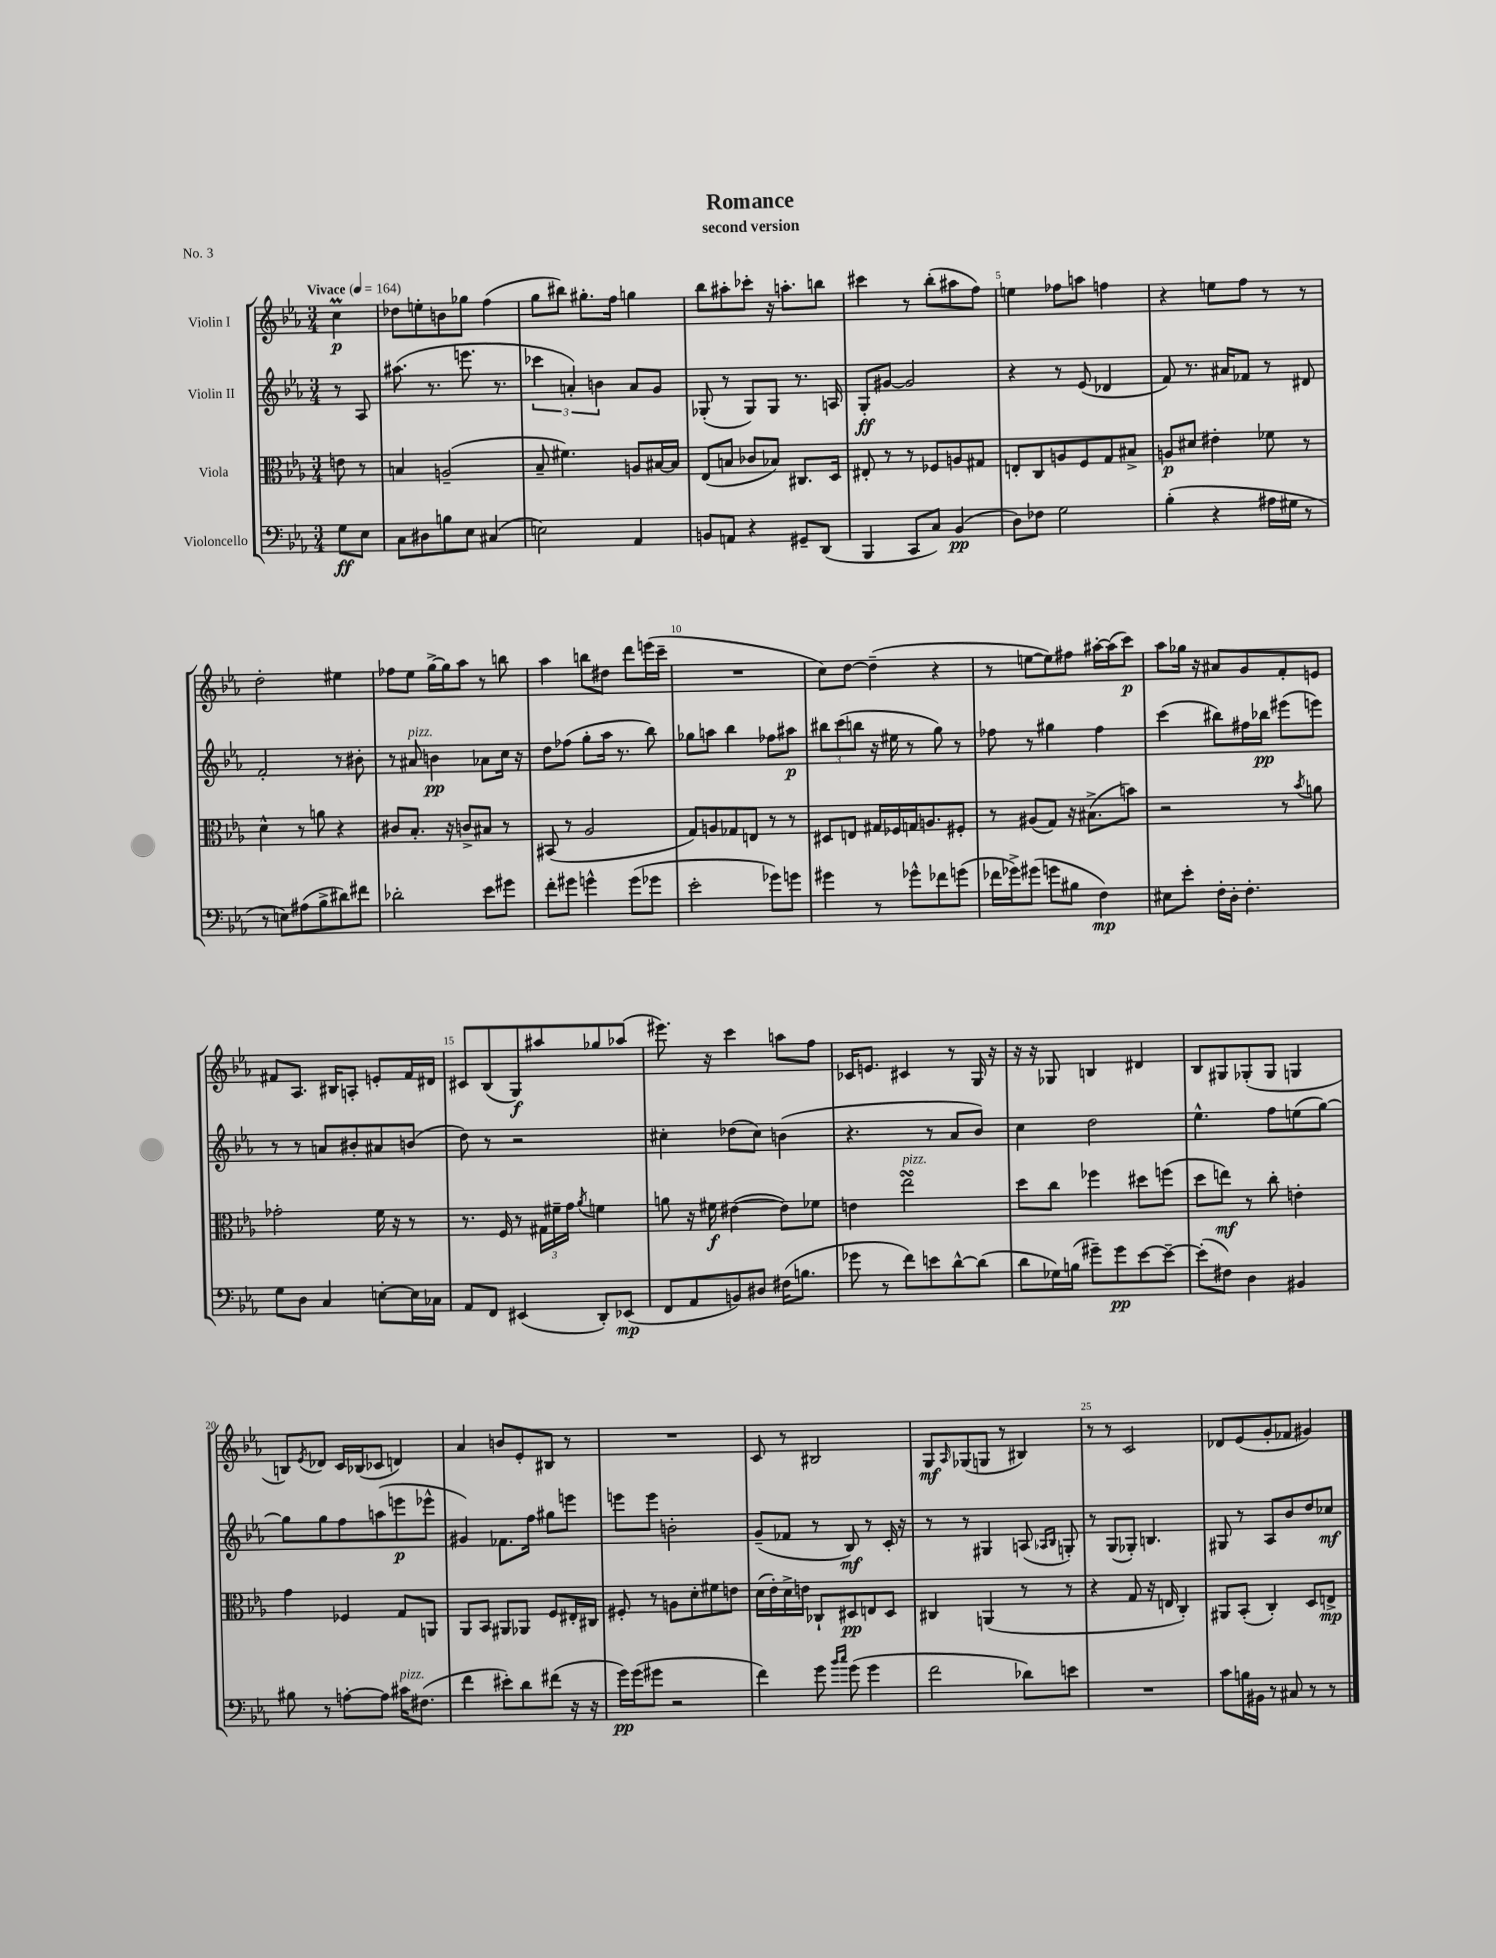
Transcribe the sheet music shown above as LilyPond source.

\header { title = "Romance" subtitle = "second version" piece = "No. 3" }
<<
\new StaffGroup <<
\new Staff = "s0" \with { instrumentName = "Violin I" } {
    \clef treble \key ees \major \numericTimeSignature \time 3/4 \partial 4 \tempo "Vivace" 4 = 164
    c''4\prall\p |
    des''8 e''8-. b'8 ges''8 f''4( |
    g''8 bis''8) gis''8.-. f''16 g''4 |
    bes''8 ais''8-. ces'''8-. r16 a''8.-. b''8 |
    cis'''4 r8 bes''8-.( ais''8 f''8) |
    e''4 fes''8 a''8 f''4 |
    r4 e''8 f''8 r8 r8 |
    d''2-. eis''4 |
    fes''8 ees''8 g''16~-> g''16 aes''8 r8 b''8 |
    aes''4 b''8 dis''8 d'''8 e'''16( c'''16-- |
    R2. |
    c''8) d''8~ d''4--( r4 |
    r8 e''8~ e''8) fis''8 ais''16~-. ais''16( c'''8\p) |
    aes''8 ges''16 r16 ais'8 g'8 f'8-. e'8 |
    fis'8 aes8. bis16 a8-. e'8-. fis'16 dis'16 |
    cis'8 bes8( g8\f) ais''8 ges''8 aes''8( |
    eis'''8.) r16 c'''4 a''8 f''8 |
    ces'16 e'8. cis'4 r8 g16 r16 |
    r16 r16 ges8 b4 dis'4 |
    bes8 gis8 ges8-.( ges8 g4 |
    b8) \acciaccatura { ees'8 } des'8 c'16 bes16( ces'8 d'4) |
    aes'4 b'8 ees'8-. bis8 r8 |
    R2. |
    c'8 r8 bis2 |
    g8\mf \grace { aes16 } ges8( g8 r8 bis4) |
    r8 r8 c'2 |
    des'8 ees'8( g'8-. fes'8 gis'4) \bar "|." |
}
\new Staff = "s1" \with { instrumentName = "Violin II" } {
    \clef treble \key ees \major \numericTimeSignature \time 3/4 \partial 4
    r8 aes8 |
    ais''8.( r8. e'''8. r8. |
    \tuplet 3/2 { ces'''4 a'4-.) b'4 } a'8 g'8 |
    ges8-.( r8 ges8) ges8 r8. a16 |
    g8-.\ff gis'8~ gis'2 |
    r4 r8 ees'8( des'4 |
    f'8) r8. ais'16 fes'8 r8 dis'8 |
    f'2-. r8 bis'8-. |
    r8 ais'8^\markup { \italic "pizz." } b'4\pp aes'8 c''16 r16 |
    d''8 fes''8( g''8-. aes''16 r8. bes''8) |
    ges''8 a''8 bes''4 fes''8 ais''8\p |
    \tuplet 3/2 { bis''8 c'''8( b''8 } r16 eis''16 r8 g''8) r8 |
    fes''8 r8 gis''4 fes''4 |
    c'''4( bis''8) fis''16 bes''16\pp eis'''8( e'''8) |
    r8 r8 a'8 bis'8-. ais'8 b'8( |
    d''8) r8 r2 |
    cis''4-. des''8( cis''8) b'4( |
    r4. r8 aes'8 bes'8) |
    c''4 d''2 |
    ees''4.-^ f''8 e''8( g''8~) |
    g''8 g''8 f''8 a''8( e'''8\p ees'''8-^ |
    gis'4) fes'8. f''16 gis''8 e'''8 |
    e'''8 e'''8 b'2-. |
    g'8--( fes'8 r8 bes8\mf) r8 c'16-. r16 |
    r8 r8 gis4 a8( \grace { aes16 bes16 } g8-.) |
    r8 g8( ges8-.) b4. |
    gis8 r8 aes8 bes'8 d''8 ces''8\mf \bar "|." |
}
\new Staff = "s2" \with { instrumentName = "Viola" } {
    \clef alto \key ees \major \numericTimeSignature \time 3/4 \partial 4
    e'8 r8 |
    b4 a2--( |
    bes8-- fis'4.) a8 bis16~ bis16 |
    ees8( b8 ces'8 bes8) cis8. d16 |
    eis8-. r8 r8 fes8 a8 gis8 |
    e8-. c8 a8 f8 g8 bis8-> |
    a8\p dis'8 eis'4-. fes'8 r8 |
    d'4-^ r8 a'8 r4 |
    cis'8 bes8.-. r16 c'8-> bis8 r8 |
    bis,8( r8 aes2 |
    g8) a8 ges8 e8 r8 r8 |
    dis8 e8 gis16 fes16 g16 a8. fis8-. |
    r8 ais8( g8) r16 bis8.->( b'8) |
    r2 r8 \acciaccatura { bes'8 } a'8 |
    ges'2-. f'16 r16 r8 |
    r8. f16 r8 \tuplet 3/2 { gis16 fis'16-- g'16 } \acciaccatura { aes'8 } f'4 |
    a'8 r16 fis'16\f eis'4~( eis'8) fes'8 |
    e'4 ees''2\turn^\markup { \italic "pizz." } |
    d''8 c''8 fes''4 dis''8 f''8( |
    d''8 e''8\mf) r8 c''8-. e'4-. |
    g'4 fes4 g8 a,8 |
    aes,8 bes,8 ais,8 aes,8 f8 eis16-. cis16 |
    fis8-. r8 a8 d'8-. fis'8 e'8 |
    d'16( ees'16-.) d'16-> e'16 ces8-! dis8\pp e8 dis8 |
    cis4 a,4( r8 r8 |
    r4 g8 r16 e16 c4-.) |
    ais,8 bes,8-.( c4-.) d8 e8->\mp \bar "|." |
}
\new Staff = "s3" \with { instrumentName = "Violoncello" } {
    \clef bass \key ees \major \numericTimeSignature \time 3/4 \partial 4
    g8\ff ees8 |
    c8 dis8 b8 ees8 cis4( |
    e2) aes,4 |
    b,8 a,8 r4 gis,8-- d,8( |
    bes,,4 c,8 c8) bes,4\pp( |
    d8) fes8 g2 |
    bes4-.( r4 ais16 gis16 r8 |
    r8 e8) ais8( bes8-> dis'8) fis'8 |
    des'2-. ees'8 gis'8 |
    f'8-. gis'8 g'4-^ g'8( ges'8 |
    ees'2-. ges'8) g'8 |
    gis'4 r8 ges'8-^ fes'8 g'8( |
    fes'16 ges'16->) gis'8( g'8 bis8 f4\mp) |
    eis8 ees'8-. f16-. d16-. f4.-. |
    g8 d8 c4 e8~-. e16 ces16 |
    aes,8 f,8 eis,4( d,8-.) ees,8\mp( |
    f,8 aes,8 b,8) dis8 fis16( b8. |
    ges'8 r8 f'8) e'8 d'8~-^ d'8( |
    d'8 ges16) b16( gis'8--) gis'8\pp ees'8~ ees'8~-- |
    ees'8-.( fis8) d4 bis,4 |
    bis8 r8 a8~-. a8 cis'16^\markup { \italic "pizz." } fis8.( |
    f'4 eis'8-.) d'8 fis'8( r16 r16 |
    g'16\pp) g'16( gis'8 r2 |
    f'4) g'8 \grace { bes'16 c''16 } g'8( g'4 |
    f'2 des'8) e'8 |
    R2. |
    c'8 b16 bis,16 r8 cis8 r8 r8 \bar "|." |
}
>>
>>
\layout { \context { \Score \override BarNumber.break-visibility = ##(#f #t #t) barNumberVisibility = #(every-nth-bar-number-visible 5) } }
